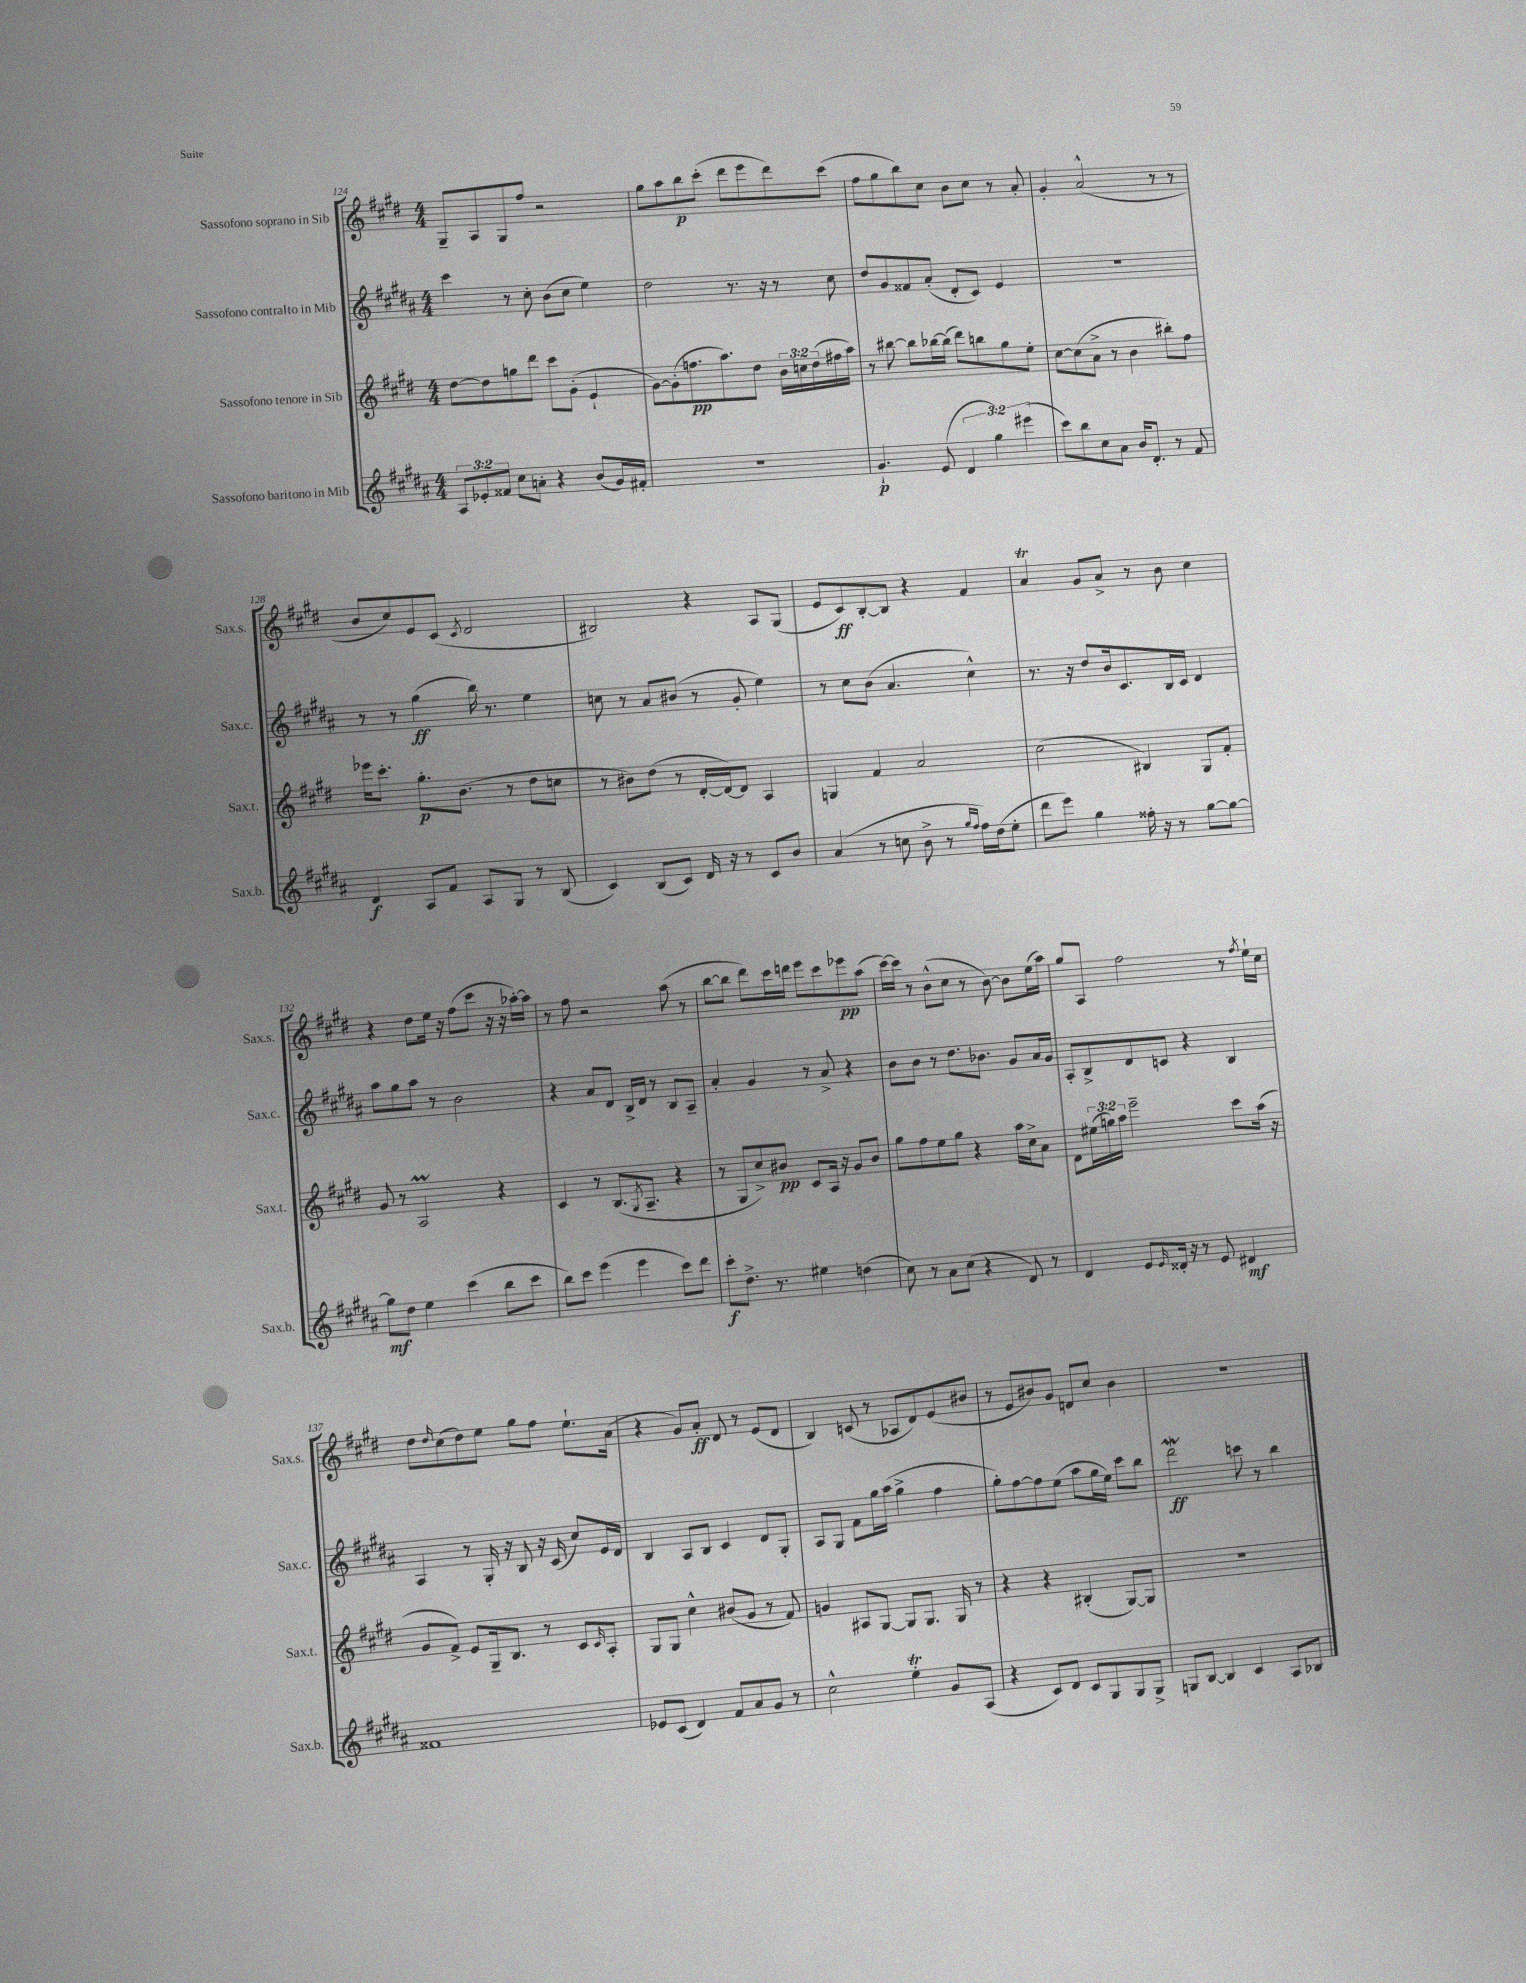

**kern	**kern	**kern	**kern
*staff4	*staff3	*staff2	*staff1
*clefG2	*clefG2	*clefG2	*clefG2
*k[f#c#g#d#a#]	*k[f#c#g#d#]	*k[f#c#g#d#a#]	*k[f#c#g#d#]
*M4/4	*M4/4	*M4/4	*M4/4
12A#	[8dd#	4ccc#	8G#~
12e-'	.	.	.
.	8dd#]	.	8A
12f##	.	.	.
8cc#	8gg	8r	8G#
8a'	8ddd#	8cc#'	8ff#
4r	8ccc#	(8b	2r
.	(8g#'	8cc#	.
(8b	4e`	4ee)	.
16g#)	.	.	.
16f#'	.	.	.
=	=	=	=
1r	[8g#)	2dd#	8gg#
.	(8g#']	.	8aa
.	8.ff	.	8bb
.	.	.	(8ccc#'
.	8.aa)	.	.
.	.	8.r	8ddd#
.	8dd#	.	8eee
.	.	16r	.
.	24b	8r	8ddd#)
.	24cc	.	.
.	(24dd#	.	.
.	16ff#	8cc#	(8ccc#
.	16aa)	.	.
=	=	=	=
4.g#`	8r	8dd#	8ff#
.	[8bb#	8g#	8gg#
.	8bb#]	8f##	8bb)
(8e	[16bb-	(8a#'	8cc#
.	(16bb-]	.	.
6d#	8ddd#)	8d#'	8b
.	8bb	8c#)	8cc#
6gg#)	.	.	.
.	8gg#	4e	8r
(6eee#	.	.	.
.	8ee'	.	8a'
=	=	=	=
8ccc#)	[8cc#	1r	4g#'
8bb	(8cc#]	.	.
8cc#	8a^	.	(2a^^
8a#	8r	.	.
16b	4b	.	.
8.d#'	.	.	.
8r	8bb#')	.	8r
8f#	8ff#	.	8r
=	=	=	=
4d#	16eee-	8r	8b
.	8.ccc#'	.	.
.	.	8r	8cc#)
8A#	8.gg#'	(4gg#	8e
8f#	.	.	(8c#
.	(8.b	.	.
.	.	.	8qc#
8A#	.	16bb)	2d#
.	.	8.r	.
8G#	8r	.	.
8r	8dd#	4ee	.
(8B	8cc	.	.
=	=	=	=
4c#)	8r	8cc	2B#)
.	8b#)	8r	.
(8B	(8dd#	8a#	.
8c#)	8r	(8b#	.
16d#	[16d#'	8r	4r
16r	16d#_)	.	.
8r	8d#]	8g#'	.
8c#	4A	4ee)	8A
8b	.	.	(8G#
=	=	=	=
(4a#	4G	8r	8e
.	.	8cc#	8c#)
8r	4f#	(8b	[8B'
8cc	.	4.a#	8B]
8b^	2a	.	4r
8r	.	.	.
16qqgg#	.	.	.
16qqff#	.	.	.
16ff#)	.	4cc#^^)	4f#
(16dd#	.	.	.
8ee'	.	.	.
=	=	=	=
8ddd#	(2cc#	8.r	4a
8eee)	.	.	.
.	.	16r	.
4gg#	.	8dd#	8g#
.	.	16b	8a^
.	.	8.c#	.
16ff##'	4B#)	.	8r
16r	.	.	.
8r	.	16B	8b
.	.	16c#	.
[8gg#	8G#	4d#	4cc#
8gg#_	8f#'	.	.
=	=	=	=
8gg#]	8g#	8aa#	4r
8dd#	8r	8gg#	.
4ee	2A	8aa#	8dd#
.	.	8r	16ee
.	.	.	16r
(4ccc#	.	2b	(8ff#
.	.	.	8ccc#
8bb	4r	.	16r
.	.	.	16r
8ccc#	.	.	[16aa-')
.	.	.	16aa-]
=	=	=	=
8bb)	4c#	4r	8r
8ccc#	.	.	8ff#
(4eee	8r	8a#	2r
.	(8.B	8d#	.
4eee	.	16B^	.
.	8qG#	.	.
.	8.A~	16d#	.
.	.	8r	.
8ccc#)	4r	8B	(8aa
8ddd#	.	8A#~	8r
=	=	=	=
8ccc#'	8r	4a#'	[8bb
8.dd#^	8G#	.	8bb]
.	8cc#^)	4g#	8ddd#)
8.r	.	.	.
.	8b#	.	16ccc#
.	.	.	16ddd
4ee#	8c#	8r	8eee
.	16A	8a#^	8ccc#
.	16r	.	.
(4dd	8g#	4r	8eee-
.	8b#	.	(8aa
=	=	=	=
8cc#)	8gg#	8b	[16ccc#)
.	.	.	16ccc#]
8r	8ff#	8b	8r
8a#	8ee	8r	(8b^^
(8cc#	8gg#	8.dd#	8cc#
4r	4r	.	8r
.	.	8.b-	.
.	.	.	[8b)
8d#)	16aa	8g#	8b]
.	16cc#^	.	.
8r	8a	16a#	(16ee
.	.	16g#	16aa)
=	=	=	=
4d#	8d#	8A#'	8gg#
.	(24ee#	8B^	8A
.	24gg)	.	.
.	24aa	.	.
8e	2eee~	8d#	2ff#
16qqe	.	.	.
16d##'	.	8c	.
16r	.	.	.
8r	.	4r	.
8e	.	.	.
4d#	8ccc#	4B	8r
.	.	.	8qff#
.	(16aa	.	16ee`
.	16r	.	16cc#
=	=	=	=
1f##	8g#	4A#	8dd#
.	.	.	16qqdd#
.	8f#^)	.	(8cc#
.	8e	8r	8dd#)
.	16G#~	16G#'	8ee
.	8.B	16r	.
.	.	8B	8gg#
.	8r	16r	8ff#
.	.	(16c#	.
.	8c#	8cc#)	8.ee`
.	16qqc#	.	.
.	8A'	16e	.
.	.	16d#	(16a
=	=	=	=
8e-	8G#	4B	4r
(8c#	8G#	.	.
4d#)	4cc#^^	8A#	8g#)
.	.	8B	8a'
8f#	(8b#	4c#	8d#
8a#	8g#	.	8r
8g#	8r	8d#	(8e
8r	8f#)	8G#'	8d#
=	=	=	=
2cc#^^	4g	8A#	4B)
.	.	8G#	.
.	8A#	8f#	(8c
.	[8G#	16gg#	8r
.	.	(16aa#	.
4ee'	8G#]	4gg#^	8A-
.	8.G#	.	8d#)
8g#	.	4ff#	(8e
.	16G#	.	.
(8A#	8r	.	8b#
=	=	=	=
4r	4r	8gg#')	8r
.	.	[8ff#	8e
8c#)	4r	8ff#]	8b#)
8d#	.	(8ee	8g#
8c#	(4B#'	8aa#	8d
8G#	.	16gg#	8cc#
.	.	16ee)	.
8G#	[8G#)	8ccc#	4b#
8G#^	8G#]	8bb	.
=	=	=	=
8G	1r	2ddd#	1r
[8B	.	.	.
4B]	.	.	.
4c#	.	8ccc	.
.	.	8r	.
8A#	.	4bb	.
8B-	.	.	.
==	==	==	==
*-	*-	*-	*-
